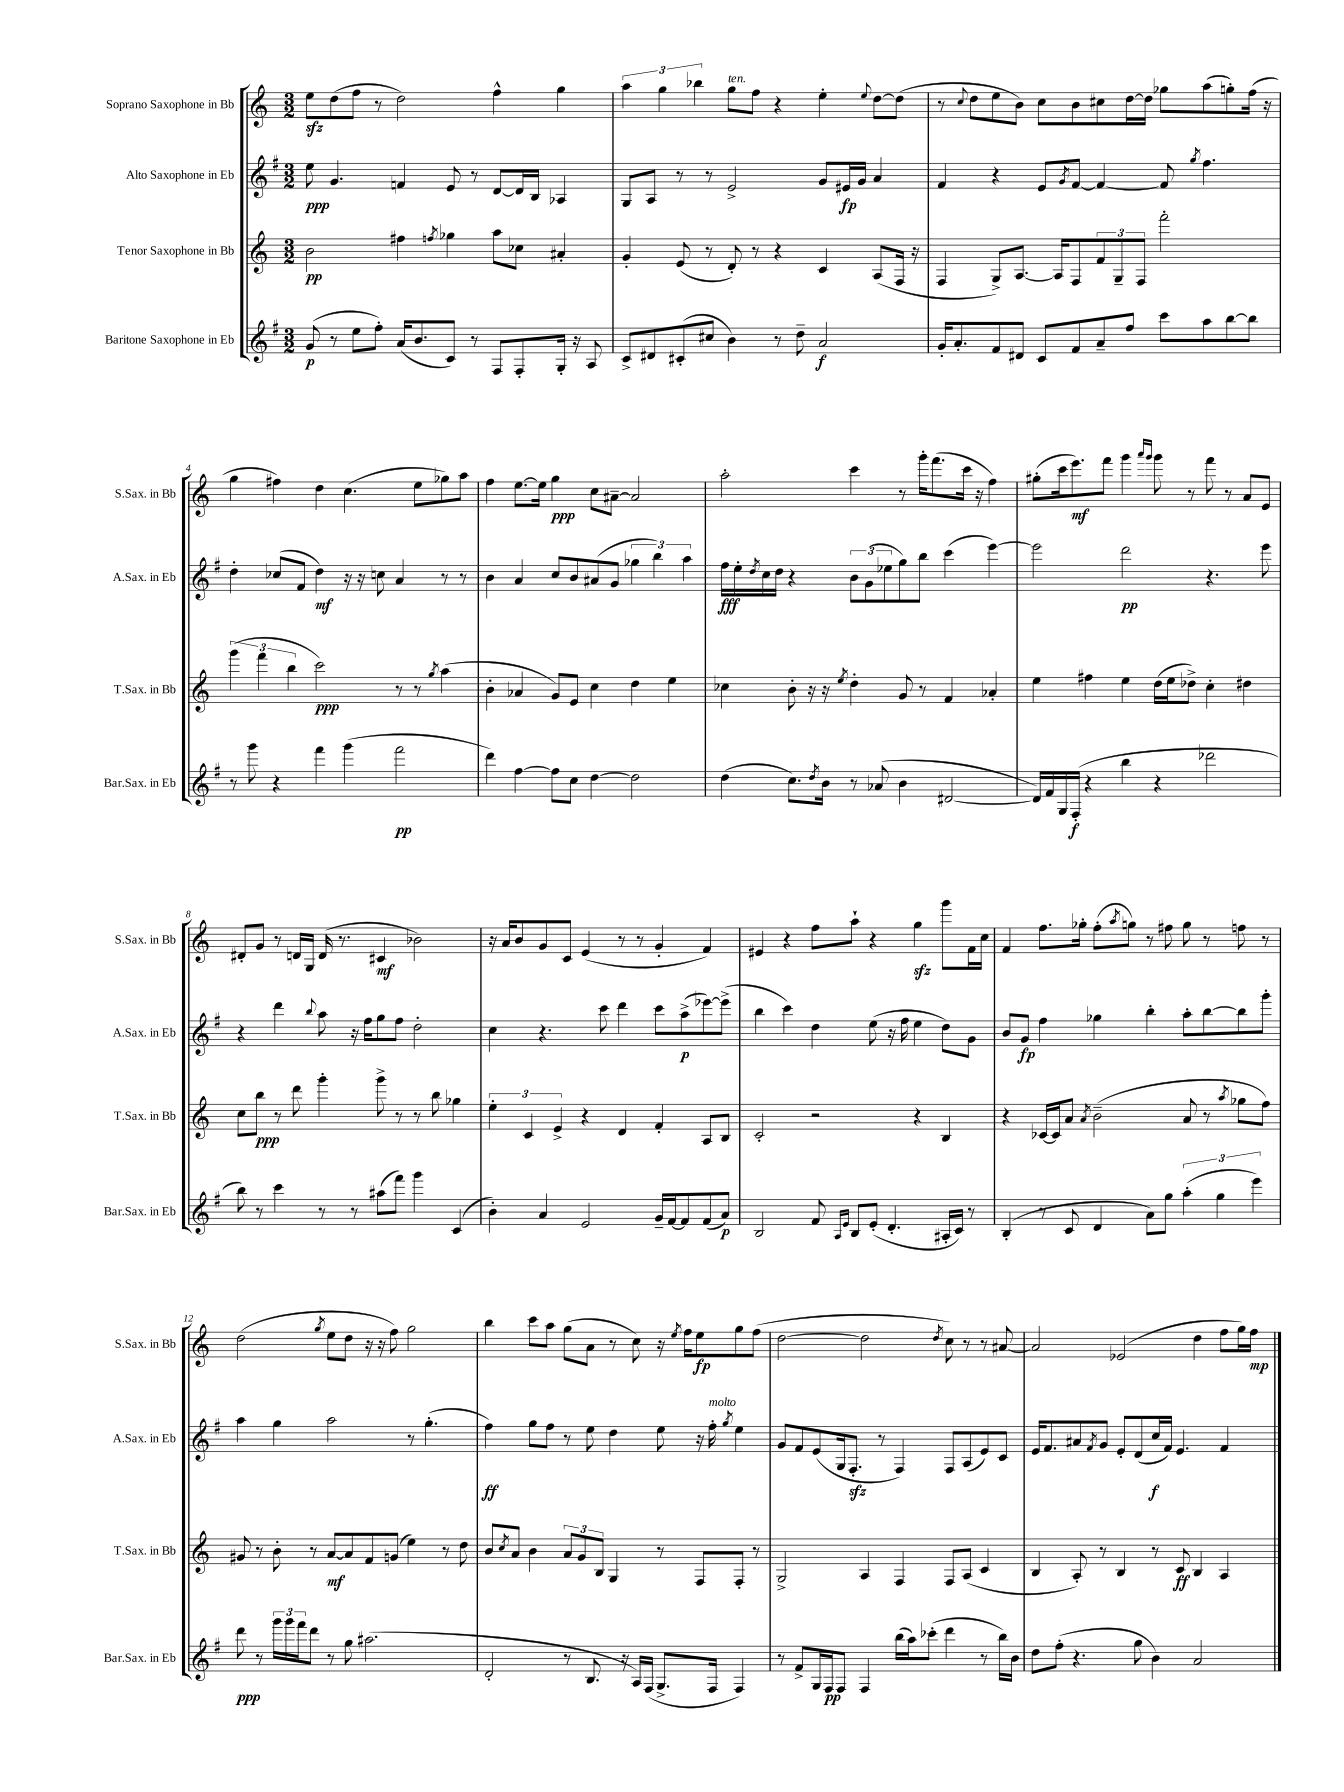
<<
\new StaffGroup <<
\new Staff = "s0" \with { instrumentName = "Soprano Saxophone in Bb" shortInstrumentName = "S.Sax. in Bb" } {
    \clef treble \key c \major \numericTimeSignature \time 3/2
    e''8\sfz d''8( f''8 r8 d''2) f''4-^ g''4 |
    \tuplet 3/2 { a''4 g''4 bes''4 } g''8^\markup { \italic "ten." } f''8 r4 e''4-. \appoggiatura { e''8 } d''8~ d''8( |
    r8 \appoggiatura { c''8 } d''8 e''8 b'8) c''8 b'8 cis''8 d''16~ d''16 ges''8 a''8( g''8-.) f''16( r16 |
    g''4 fis''4) d''4 c''4.( e''8 ges''8) a''8 |
    f''4 e''8.~ e''16 g''4\ppp c''8 ais'8~-- ais'2 |
    a''2-. c'''4 r8 g'''16-. f'''8.( c'''16 r16 f''4) |
    gis''8-.( c'''16 e'''8.\mf) f'''8 g'''4 \grace { a'''16 g'''16 } g'''8 r8 f'''8 r8 a'8 e'8 |
    dis'8-. g'8 r8 d'16 g16 d'16( r8. cis'4\mf bes'2) |
    r16 a'16 b'8 g'8 c'8 e'4( r8 r8 g'4-. f'4) |
    eis'4 r4 f''8 a''8-! r4 g''4\sfz g'''8 f'16 c''16 |
    f'4 f''8. ges''16-. f''8-.( \acciaccatura { a''8 } g''8) r8 fis''8 g''8 r8 f''8 r8 |
    d''2( \acciaccatura { g''8 } e''8 d''8 r16 r16 f''8) g''2 |
    b''4 c'''8 a''8 g''8( a'8 r8 c''8) r16 \acciaccatura { e''8 } f''16 e''8\fp g''8 f''8( |
    d''2~ d''2 \acciaccatura { d''8 } c''8) r8 r8 ais'8~ |
    ais'2 ees'2( d''4 f''8 g''16) f''16\mp \bar "|." |
}
\new Staff = "s1" \with { instrumentName = "Alto Saxophone in Eb" shortInstrumentName = "A.Sax. in Eb" } {
    \clef treble \key g \major \numericTimeSignature \time 3/2
    e''8\ppp g'4. f'4 e'8 r8 d'8~ d'16 b16 aes4 |
    g8 a8 r8 r8 e'2-> g'8 eis'16\fp g'16 a'4 |
    fis'4 r4 e'8 \acciaccatura { g'8 } fis'8~ fis'4~ fis'8 \acciaccatura { g''8 } fis''4. |
    d''4-. ces''8( fis'8 d''4\mf) r16 r16 c''8 a'4 r8 r8 |
    b'4 a'4 c''8 b'8 ais'8( g'8 \tuplet 3/2 { ges''4 b''4) a''4 } |
    fis''16\fff e''16-. \acciaccatura { d''8 } c''16 d''16 r4 \tuplet 3/2 { b'8 g'8( ees''8 } g''8) b''8 c'''4( e'''4~) |
    e'''2 d'''2\pp r4. e'''8 |
    r4 d'''4 \appoggiatura { b''8 } a''8 r16 fis''16 g''8 fis''8 d''2-. |
    c''4 r4. c'''8 d'''4 c'''8 a''8->\p( ees'''8~) ees'''8->( |
    b''4 c'''4) d''4 e''8( r16 fis''16 e''4 d''8) g'8 |
    b'8 g'8\fp fis''4 ges''4 b''4-. a''8-. b''8~ b''8 g'''8-. |
    a''4 g''4 a''2 r8 g''4.-.( |
    fis''4\ff) g''8 fis''8 r8 e''8 d''4 e''8 r16 fis''16-.^\markup { \italic "molto" } \acciaccatura { g''8 } e''4 |
    g'8 fis'8 e'8( g16 fis8.-.\sfz r8 fis4) fis8 a8( e'8) c'8 |
    e'16 fis'8. ais'8 \acciaccatura { fis'8 } g'8 e'8-. d'8( c''16\f fis'16) e'4. fis'4 \bar "|." |
}
\new Staff = "s2" \with { instrumentName = "Tenor Saxophone in Bb" shortInstrumentName = "T.Sax. in Bb" } {
    \clef treble \key c \major \numericTimeSignature \time 3/2
    b'2\pp fis''4 \acciaccatura { f''8 } ges''4 a''8 ces''8 ais'4-. |
    g'4-. e'8( r8 d'8-.) r8 r4 c'4 a8( f16 r16 |
    f4 g8->) a8.~ a16 f8 \tuplet 3/2 { f'8 g8-- f8 } f'''2-. |
    \tuplet 3/2 { g'''4( f'''4 b''4 } c'''2\ppp) r8 r8 \acciaccatura { g''8 } a''4( |
    b'4-. aes'4 g'8) e'8 c''4 d''4 e''4 |
    ces''4 b'8-. r16 r16 \acciaccatura { e''8 } d''4-. g'8 r8 f'4 aes'4-. |
    e''4 fis''4 e''4 d''16( e''16 des''8->) c''4-. dis''4 |
    c''8 b''8\ppp r8 d'''8 g'''4-. g'''8-> r8 r8 b''8 ges''4 |
    \tuplet 3/2 { e''4-. c'4 e'4-> } r4 d'4 f'4-. a8 b8 |
    c'2-. r2 r4 b4 |
    r4 ces'16~ ces'16 a'8 \acciaccatura { a'8 } b'2--( a'8 r8 \acciaccatura { a''8 } ges''8 f''8) |
    gis'8 r8 b'8-. r8 a'8~\mf a'8 f'8 g'8( e''4) r8 d''8 |
    b'8 \acciaccatura { c''8 } a'8 b'4 \tuplet 3/2 { a'8 g'8 b8 } g4 r8 f8 f8-. r8 |
    g2-> a4 f4 f8 a8( c'4 |
    b4 a8-.) r8 b4 r8 c'8\ff b4 a4 \bar "|." |
}
\new Staff = "s3" \with { instrumentName = "Baritone Saxophone in Eb" shortInstrumentName = "Bar.Sax. in Eb" } {
    \clef treble \key g \major \numericTimeSignature \time 3/2
    g'8\p( r8 e''8 fis''8-.) a'16( b'8. c'8) r8 fis8 fis8-. g16-. r16 a8 |
    c'8-> dis'8 cis'8-.( cis''8 b'4) r8 d''8-- a'2\f |
    g'16-. a'8.-. fis'8 dis'8 c'8 fis'8 a'8-- fis''8 c'''8 a''8 b''8~ b''8 |
    r8 g'''8 r4 fis'''4 g'''4( fis'''2\pp |
    d'''4) fis''4~ fis''8 c''8 d''4~ d''2 |
    d''4( c''8.) \acciaccatura { d''8 } b'16 r8 aes'8( b'4 dis'2~ |
    dis'16) fis'16 g16 fis16-.\f( r4 b''4 r4 des'''2 |
    b''8) r8 c'''4 r8 r8 ais''8( fis'''8) g'''4 c'4( |
    b'4-.) a'4 e'2 g'16-- fis'16~ fis'8 fis'8( a'8\p) |
    b2 fis'8 \grace { a16 e'16 } b8 e'8-.( d'4.-. ais16-. c'16) r8 |
    b4-.( r8 c'8 d'4 a'8) g''8 \tuplet 3/2 { a''4-.( g''4 e'''4) } |
    d'''8\ppp r8 \tuplet 3/2 { g'''16 g'''16 fis'''16 } d'''8 r8 g''8 ais''2.( |
    d'2-. r8 b8. r16 a16) fis16( g8.-> fis16 fis4) |
    r8 fis'8-> g16 fis16\pp fis8 fis4 b''16( a''16) ces'''8-.( d'''4 r8 b''16) b'16 |
    d''8 fis''8-.( r4. g''8 b'4) a'2 \bar "|." |
}
>>
>>
